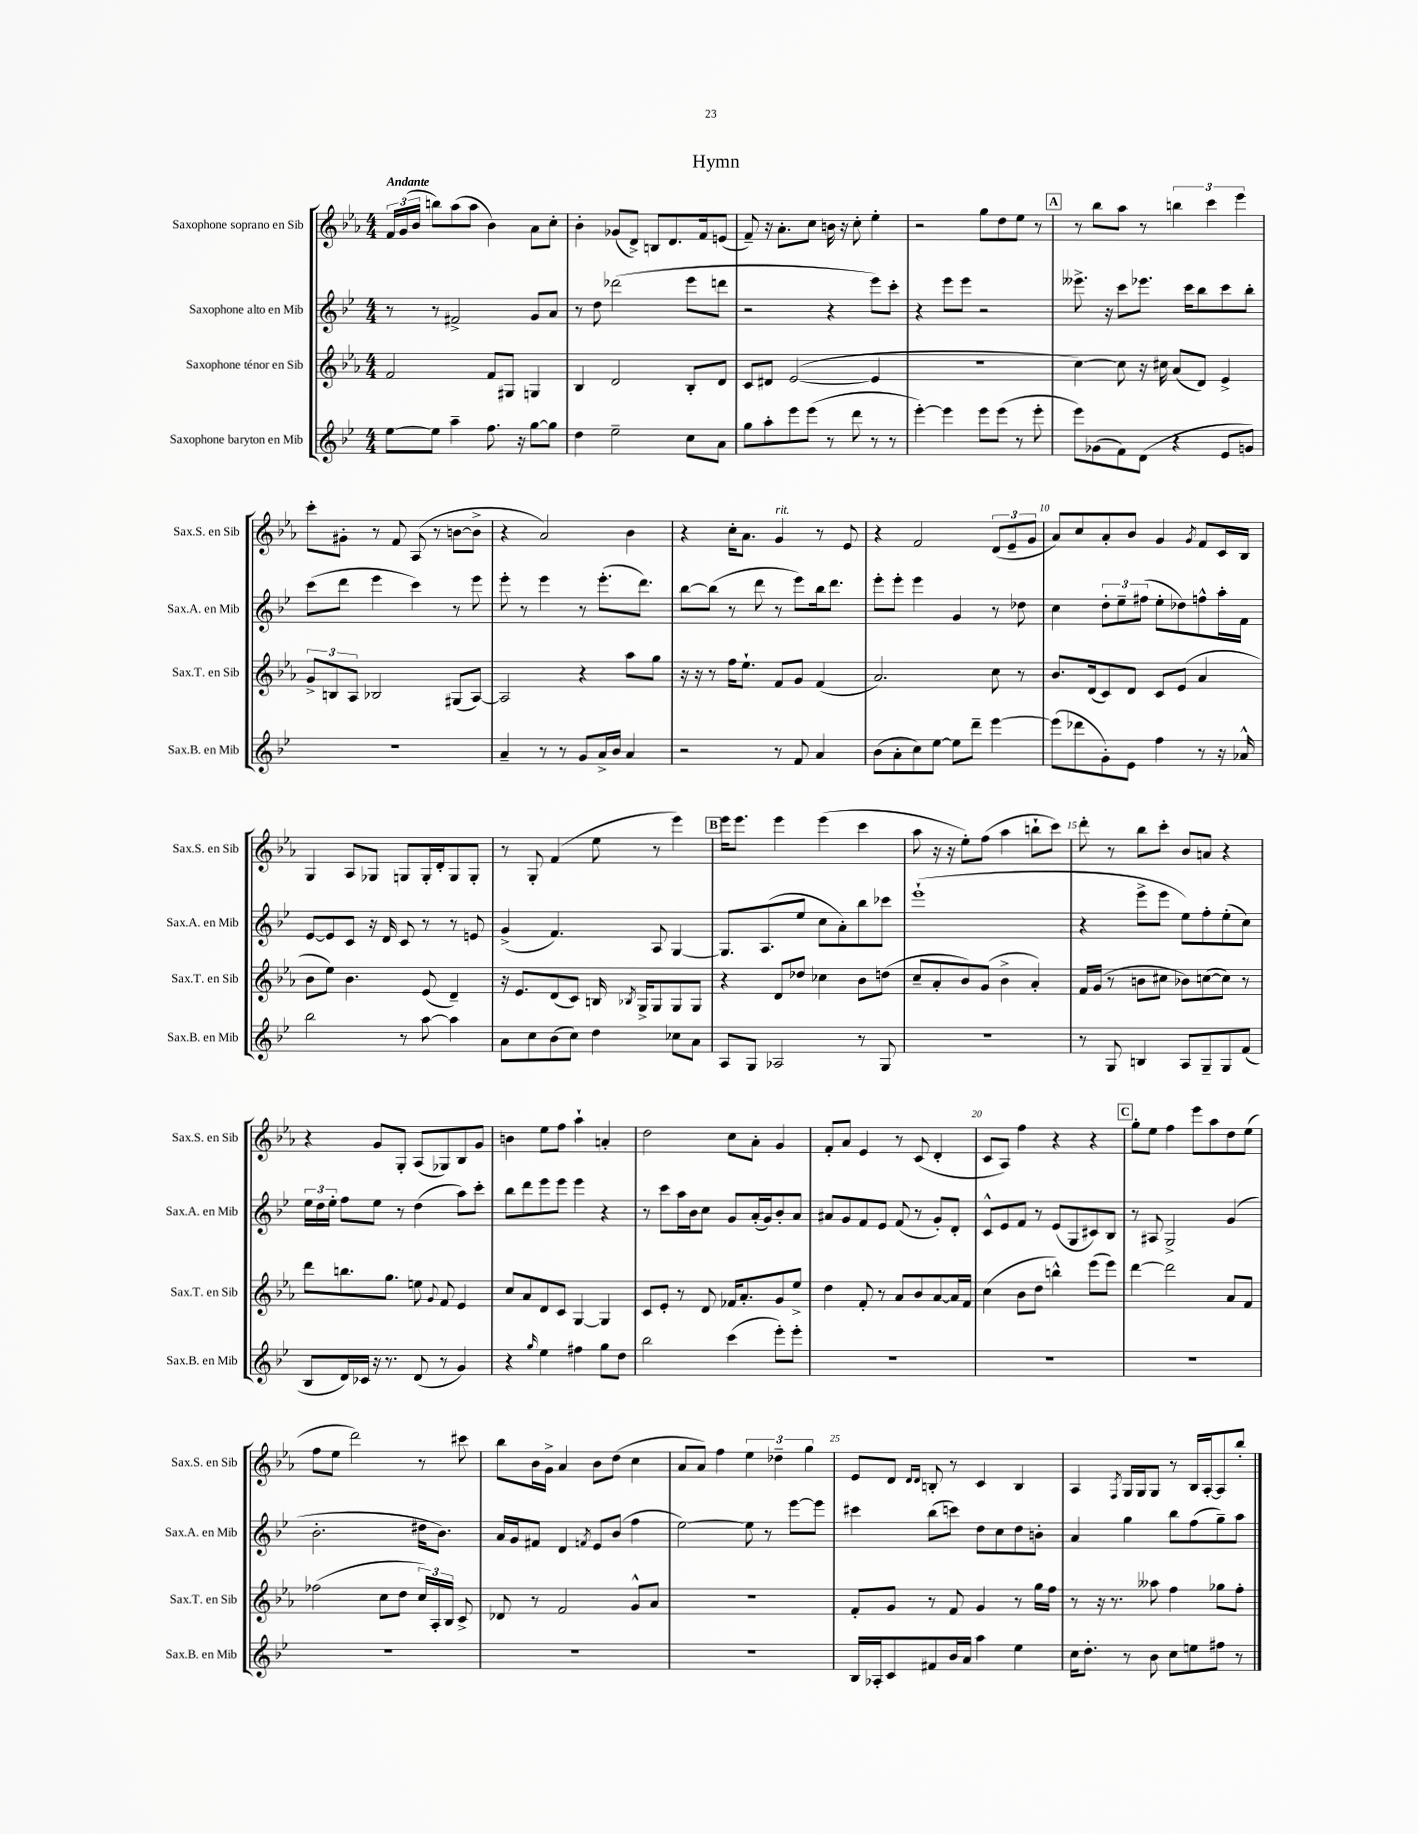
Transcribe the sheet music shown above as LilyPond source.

\header { title = "Hymn" }
<<
\new StaffGroup <<
\new Staff = "s0" \with { instrumentName = "Saxophone soprano en Sib" shortInstrumentName = "Sax.S. en Sib" } {
    \clef treble \key ees \major \numericTimeSignature \time 4/4 \tempo "Andante"
    \autoBeamOff \tuplet 3/2 { f'16[ g'16( bes'16] } b''8[) aes''8( aes''8] bes'4) aes'8[ c''8]-. |
    bes'4-. ges'8[( d'8]->) b8[ d'8. f'16 e'8]( |
    f'8--) r16 aes'8.[-. c''8] b'16 r16 c''8-. ees''4-. |
    r2 g''8[ d''8 ees''8] r8 |
    \mark \markup { \box "A" } r8 bes''8[ aes''8] r8 \tuplet 3/2 { b''4 c'''4 ees'''4 } |
    c'''8[-. gis'8]-. r8 f'8 aes8( r8 b'8[~ b'8]-> |
    r4 aes'2) bes'4 |
    r4 c''16[-. aes'8.] g'4^\markup { \italic "rit." } r8 ees'8 |
    r4 f'2 \tuplet 3/2 { d'8[( ees'8-- g'8] } |
    aes'8[) c''8 aes'8-. bes'8] g'4 \acciaccatura { g'8 } f'8[ c'16 bes16] |
    g4 aes8[ ges8] g8[ g16-. d'16-. g8 g8]-. |
    r8 g8-. f'4( ees''8 r8 ees'''4) |
    \mark \markup { \box "B" } ees'''16[ ees'''8.] ees'''4 ees'''4( c'''4 |
    aes''8 r16 r16 ees''8[-.) f''8]( aes''4 b''8[-! c'''8]) |
    d'''8-. r8 bes''8[ c'''8]-. bes'8[ a'8] r4 |
    r4 g'8[ g8]-. aes8[( ges8) bes8 g'8] |
    b'4 ees''8[ f''8] aes''4-! a'4-. |
    d''2 c''8[ aes'8]-. g'4 |
    f'8[-. aes'8] ees'4 r8 c'8( d'4-. |
    c'8[ aes8]) f''4 r4 r4 |
    \mark \markup { \box "C" } g''8[-. ees''8] f''4 ees'''8[ aes''8 d''8 ees''8]( |
    f''8[ ees''8] d'''2) r8 cis'''8 |
    bes''8[ bes'16 g'16]-> aes'4 bes'8[ d''8]( c''4 |
    aes'8[ aes'8]) f''4 \tuplet 3/2 { ees''4 des''4-- g''4 } |
    ees'8[ d'8] \grace { d'16[ d'16] } b8-. r8 c'4 b4 |
    aes4 \acciaccatura { f8 } g16[ g16 g8] r8 bes16[ aes16~-. aes8 bes''8]-. \bar "|." |
}
\new Staff = "s1" \with { instrumentName = "Saxophone alto en Mib" shortInstrumentName = "Sax.A. en Mib" } {
    \clef treble \key bes \major \numericTimeSignature \time 4/4
    \autoBeamOff r8 r8 fis'2-> g'8[ a'8] |
    r8 d''8 des'''2( ees'''8[ d'''8] |
    r2 r4 ees'''8[) c'''8]-. |
    r4 ees'''8[ ees'''8] r2 |
    \mark \markup { \box "A" } eeses'''8.-> r16 c'''8[ ees'''8.] c'''16[ bes''8 c'''8 bes''8]-. |
    c'''8[( d'''8] ees'''4 c'''4) r8 ees'''8 |
    ees'''8-. r8 ees'''4 r8 ees'''8.[-.( d'''8.]) |
    bes''8[~ bes''8]( r8 d'''8 r8 ees'''8[) bes''16 d'''8.] |
    ees'''8[-. ees'''8]-. ees'''4 g'4 r8 des''8 |
    c''4 \tuplet 3/2 { d''8[-. ees''8-- fis''8]( } ees''8[-. des''8) f''8-^ a''16-. f'16] |
    ees'8[~ ees'8 c'8] r16 d'16 c'8 r8 r8 e'8 |
    g'4->( f'4.) a8 g4~ |
    \mark \markup { \box "B" } g8.[ a8.( ees''8] c''8[ a'8-.) bes''8 ces'''8] |
    ees'''1-!( |
    r4 ees'''8[-> ees'''8] ees''8[) f''8-. ees''8-.( c''8]) |
    \tuplet 3/2 { ees''16[ d''16 ees''16]-. } f''8[ ees''8] r8 d''4( a''8[) c'''8]-. |
    bes''8[ d'''8 ees'''8 ees'''8] ees'''4 r4 |
    r8 c'''8[ a''16 bes'16 c''8] g'8[ a'16-.( g'16) bes'8-. a'8] |
    ais'8[ g'8 f'8 ees'8] f'8( r8 g'8[-.) d'8]-. |
    c'8[-^ ees'8 f'8] r8 ees'8[( g8 cis'8) bes8] |
    \mark \markup { \box "C" } r8 ais8 g2-> g'4( |
    bes'2.-. dis''16[ bes'8.]) |
    a'16[ g'16 fis'8] d'4 \acciaccatura { f'8 } ees'8[ bes'8]( f''4 |
    ees''2~) ees''8 r8 ees'''8[~ ees'''8] |
    cis'''4 bes''8[( c'''8]) d''8[ c''8 d''8 b'8]-. |
    a'4 g''4 bes''8[ f''8( g''8--) a''8] \bar "|." |
}
\new Staff = "s2" \with { instrumentName = "Saxophone ténor en Sib" shortInstrumentName = "Sax.T. en Sib" } {
    \clef treble \key ees \major \numericTimeSignature \time 4/4
    \autoBeamOff f'2 f'8[ gis8] g4 |
    bes4 d'2 bes8[-. d'8] |
    c'8[ dis'8] ees'2~( ees'4 |
    R1 |
    \mark \markup { \box "A" } c''4~) c''8 r16 cis''16 aes'8[( d'8]) ees'4-> |
    \tuplet 3/2 { g'8[-> b8 aes8] } bes2 gis8[( aes8]~) |
    aes2 r4 aes''8[ g''8] |
    r16 r16 r8 f''16[ ees''8.]-! f'8[ g'8] f'4( |
    aes'2.) c''8 r8 |
    bes'8.[ d'16( c'8) d'8] c'8[ ees'8]( aes'4 |
    bes'8[ ees''8]) bes'4. ees'8( d'4--) |
    r16 ees'8.[ d'8( c'8]) b16 \acciaccatura { bes8 } g16[-> g8 g8 g8] |
    \mark \markup { \box "B" } r4 d'8[ des''8] ces''4 bes'8[ d''8]( |
    c''8[-- aes'8-. bes'8) g'8]( bes'4-> aes'4-.) |
    f'16[ g'16]( r8 b'8[ cis''8] bes'8[) c''8~( c''8]) r8 |
    d'''8[ b''8. g''8.] e''8 \appoggiatura { g'8 } f'8 ees'4 |
    c''8[ aes'8 d'8 c'8] g4~ g4 |
    c'8[ ees'8]-. r8 d'8 fes'16[ aes'8.-. g'8 ees''8]-> |
    d''4 f'8-. r8 aes'8[ bes'8 aes'8~ aes'16 f'16] |
    c''4( bes'8[ d''8] b''4-^) ees'''8[( ees'''8]) |
    \mark \markup { \box "C" } d'''4~ d'''2 aes'8[ f'8] |
    fes''2( c''8[ d''8] \tuplet 3/2 { c''16[) aes16-. bes16] } c'8-> |
    des'8 r8 f'2 g'8[-^ aes'8] |
    R1 |
    f'8[-. g'8] r8 f'8 g'4 r8 g''16[ f''16] |
    r8 r16 r8. aeses''8 f''4 ges''8[ f''8]-. \bar "|." |
}
\new Staff = "s3" \with { instrumentName = "Saxophone baryton en Mib" shortInstrumentName = "Sax.B. en Mib" } {
    \clef treble \key bes \major \numericTimeSignature \time 4/4
    \autoBeamOff ees''8[~ ees''8] a''4-- f''8. r16 g''8[~ g''8] |
    d''4 ees''2-- c''8[ a'8] |
    g''8[ a''8-. ees'''8 ees'''8]( r8 d'''8 r8 r8 |
    ees'''4~-.) ees'''4 ees'''8[ ees'''8]( r8 ees'''8-. |
    \mark \markup { \box "A" } ees'''8[) ges'8( f'8) d'8]( r4 ees'8[ g'8]) |
    R1 |
    a'4-- r8 r8 g'8[ a'16-> bes'16] a'4 |
    r2 r8 f'8 a'4 |
    bes'8[( a'8-. c''8) ees''8]~ ees''8[ d'''8]-- ees'''4~ |
    ees'''8[( des'''8 g'8-.) ees'8] f''4 r8 r16 aes'16-^ |
    bes''2 r8 a''8~ a''4 |
    a'8[ c''8 bes'8( c''8]) d''4 ces''8[ a'8] |
    \mark \markup { \box "B" } a8[ g8] aes2 r8 g8 |
    R1 |
    r8 g8 b4 a8[ g8-- g8 f'8]( |
    bes8[ d'16) ces'16] r16 r8. d'8( r8 g'4) |
    r4 \grace { g''16 } ees''4 fis''4 g''8[ d''8] |
    bes''2 c'''4( ees'''8[-.) ees'''8]-. |
    R1 |
    R1 |
    \mark \markup { \box "C" } R1 |
    R1 |
    R1 |
    R1 |
    bes16[ aes16-. c'8 fis'8 bes'16 a'16] a''4 ees''4 |
    c''16[ d''8.]-. r8 bes'8 c''8[ e''8 fis''8] r8 \bar "|." |
}
>>
>>
\layout { \context { \Score \override BarNumber.break-visibility = ##(#f #t #t) barNumberVisibility = #(every-nth-bar-number-visible 5) } }
